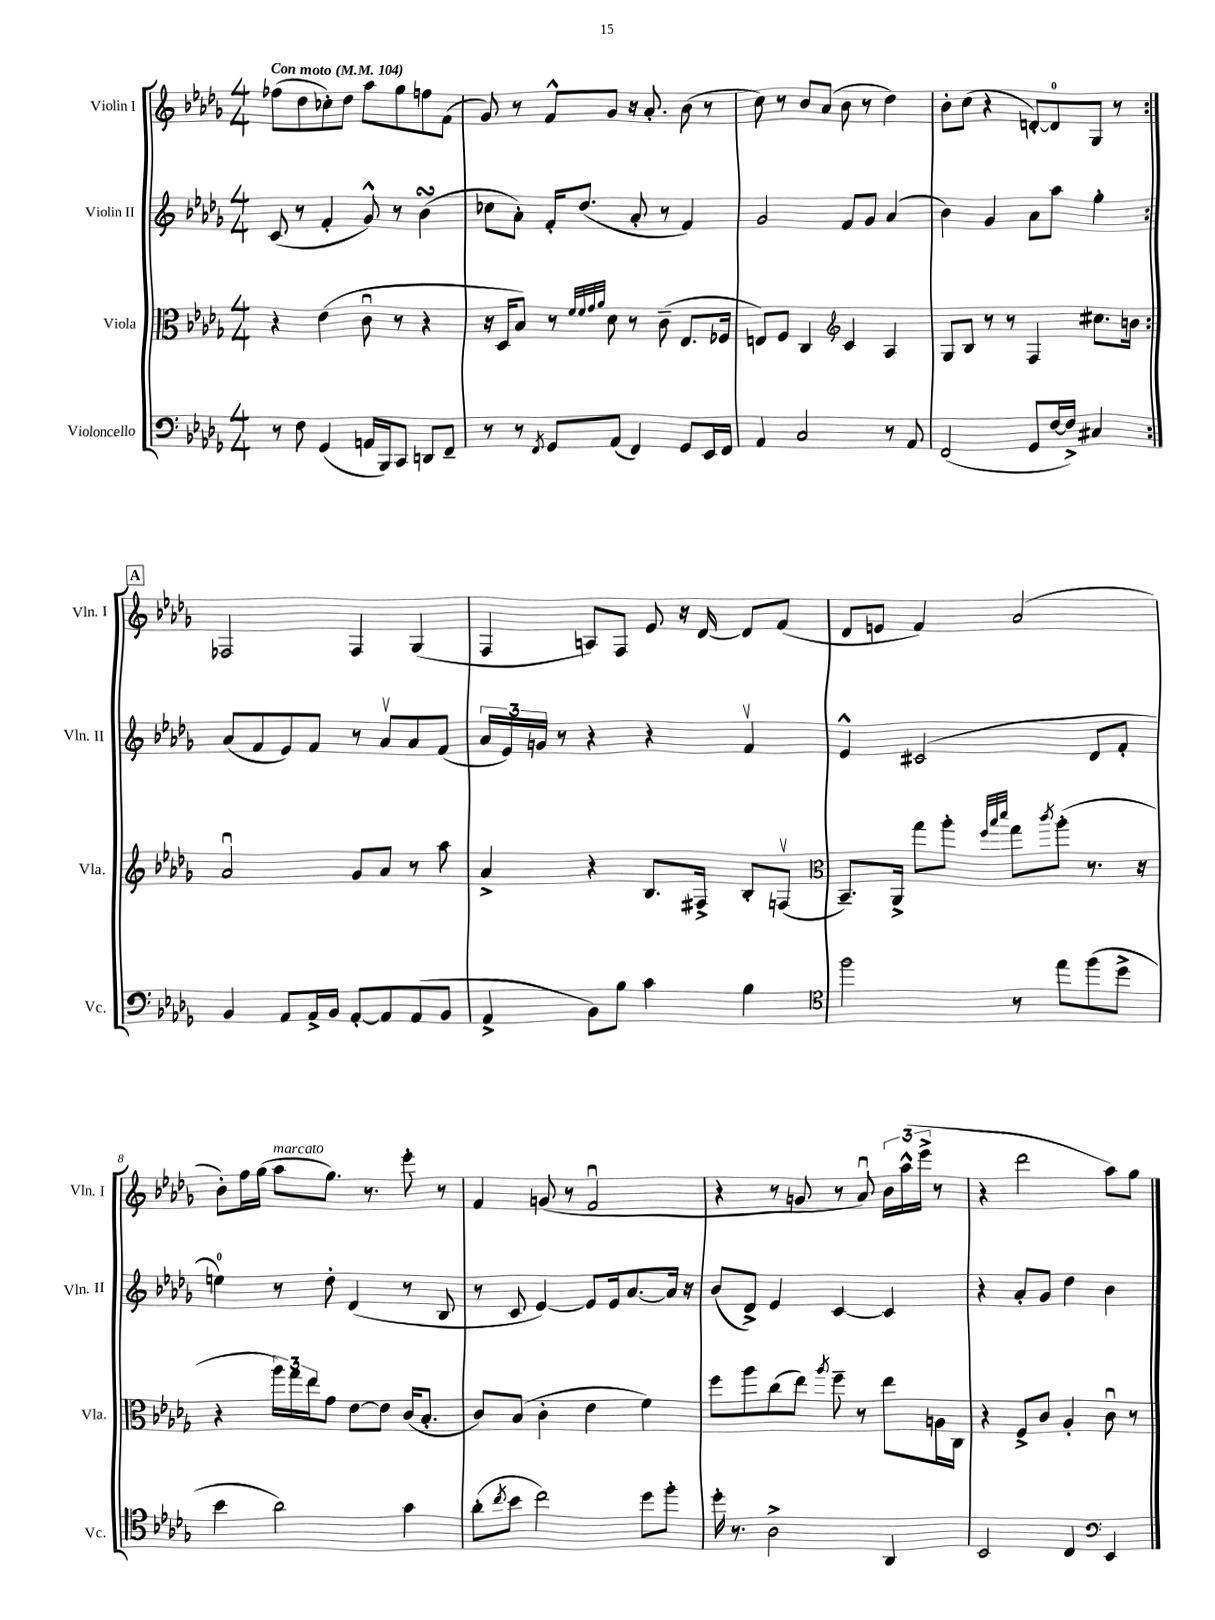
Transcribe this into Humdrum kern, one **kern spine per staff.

**kern	**kern	**kern	**kern
*staff4	*staff3	*staff2	*staff1
*clefF4	*clefC3	*clefG2	*clefG2
*k[b-e-a-d-g-]	*k[b-e-a-d-g-]	*k[b-e-a-d-g-]	*k[b-e-a-d-g-]
*M4/4	*M4/4	*M4/4	*M4/4
*MM104	*MM104	*MM104	*MM104
8r	4r	(8c	(8ff-
8F	.	8r	8dd-
(4GG-	(4e-	4f'	8cc-')
.	.	.	8dd-
16AA	8cu	8g-^^)	8aa-
16BBB-)	.	.	.
8CC	8r	8r	8gg-
8DD	4r	(4b-	8ff
8FF~	.	.	(8f
=	=	=	=
8r	16r	8cc-	8g-)
.	16D-	.	.
8r	8B-)	8a-')	8r
8qFF	.	.	.
8GG-	8r	16f'	8f^^
.	.	(8.dd-	.
.	32qqf	.	.
.	32qqf	.	.
.	32qqg-	.	.
.	32qqa-	.	.
(8AA-	8d-	.	8g-
4FF)	8r	8a-'	16r
.	.	.	8.a-'
.	(8c~	8r	.
8GG-	8.E-	4f)	(8b-
16EE-	.	.	8r
16FF	16F-	.	.
=	=	=	=
4AA-	8E)	2g-	8cc)
.	8F	.	8r
2C	4C	.	8b-
.	.	.	(8a-
*	*clefG2	*	*
.	4c	8f	8b-
.	.	8g-	8r
8r	4A-	(4a-	4dd-)
8AA-	.	.	.
=	=	=	=
(2FF	8G-	4b-)	8b-'
.	8B-	.	(8cc
.	8r	4g-	4r
.	8r	.	.
8GG-	4F	8a-	[8d')
[16F	.	8aa-	8d]
16F^])	.	.	.
4C#	8.cc#	4gg-'	8G-
.	.	.	8r
.	16b	.	.
=:|!	=:|!	=:|!	=:|!
4BB-	2a-u	(8a-	2F-
.	.	8f	.
8AA-	.	8e-)	.
16AA-^	.	8f	.
16BB-	.	.	.
[8AA-'	8g-	8r	4F-
8AA-]	8a-	8a-v	.
(8AA-	8r	8a-	(4G-
8BB-	8aa-	(8f	.
=	=	=	=
4AA-^	4a-^	24a-	4F
.	.	24e-)	.
.	.	24g	.
.	.	8r	.
8BB-)	4r	4r	8A)
8B-	.	.	8F
4c	8.B-	4r	8e-
.	.	.	16r
.	16F#^	.	[16d-
4B-	8B-'	4fv	8d-]
.	(8Fv	.	(8f
=	=	=	=
*clefC4	*clefC3	*	*
2ff	8.BB-~)	4e-^^	8d-
.	.	.	8e
.	16AA-^	.	.
.	8gg-	(2c#	4f)
.	8aa-'	.	.
.	32qqff	.	.
.	32qqbb-	.	.
.	32qqddd-	.	.
8r	8gg-	.	(2a-
.	8qccc	.	.
8ee-	(8aa-'	.	.
(8ff	8.r	8d-	.
8dd-^	.	8f'	.
.	16r	.	.
=	=	=	=
4b-	4r	4ee)	8b-')
.	.	.	16ff
.	.	.	(16gg-
2a-)	24aa-)	8r	8aa-
.	24gg-	.	.
.	24ee-	.	.
.	8g-	8dd-'	8.gg-)
.	[8e-	(4d-	.
.	.	.	8.r
.	8e-]	.	.
4g-	(16c	8r	8eee-'
.	8.B-'	.	.
.	.	8B-	8r
=	=	=	=
(8a-'	8c)	8r	4f
8qcc	.	.	.
8b-	(8B-	8c	.
2cc)	4c'	[4e-)	(8g
.	.	.	8r
.	4e-	8e-]	2fu
.	.	16e-	.
.	.	[8.a-	.
8dd-	4f)	.	.
8ff'	.	16a-]	.
.	.	16r	.
=	=	=	=
16dd-'	8ff	(8b-	4r
8.r	.	.	.
.	8aa-	8d-^)	.
2A-^	(8cc	4e-	8r
.	8ee-)	.	8g
.	8qaa-	.	.
.	8ff~	[4c	8r
.	8r	.	8a-u)
4AA-	8ee-	4c]	24b-
.	.	.	(24aa-^^
.	.	.	24eee-^
.	16A	.	8r
.	16C	.	.
=	=	=	=
2BB-	4r	4r	4r
.	8F^	8a-'	2ddd-
.	8c	8g-	.
4C	4A-'	4dd-	.
*clefF4	*	*	*
4EE-	8cu	4b-	8aa-)
.	8r	.	8gg-
==	==	==	==
*-	*-	*-	*-
